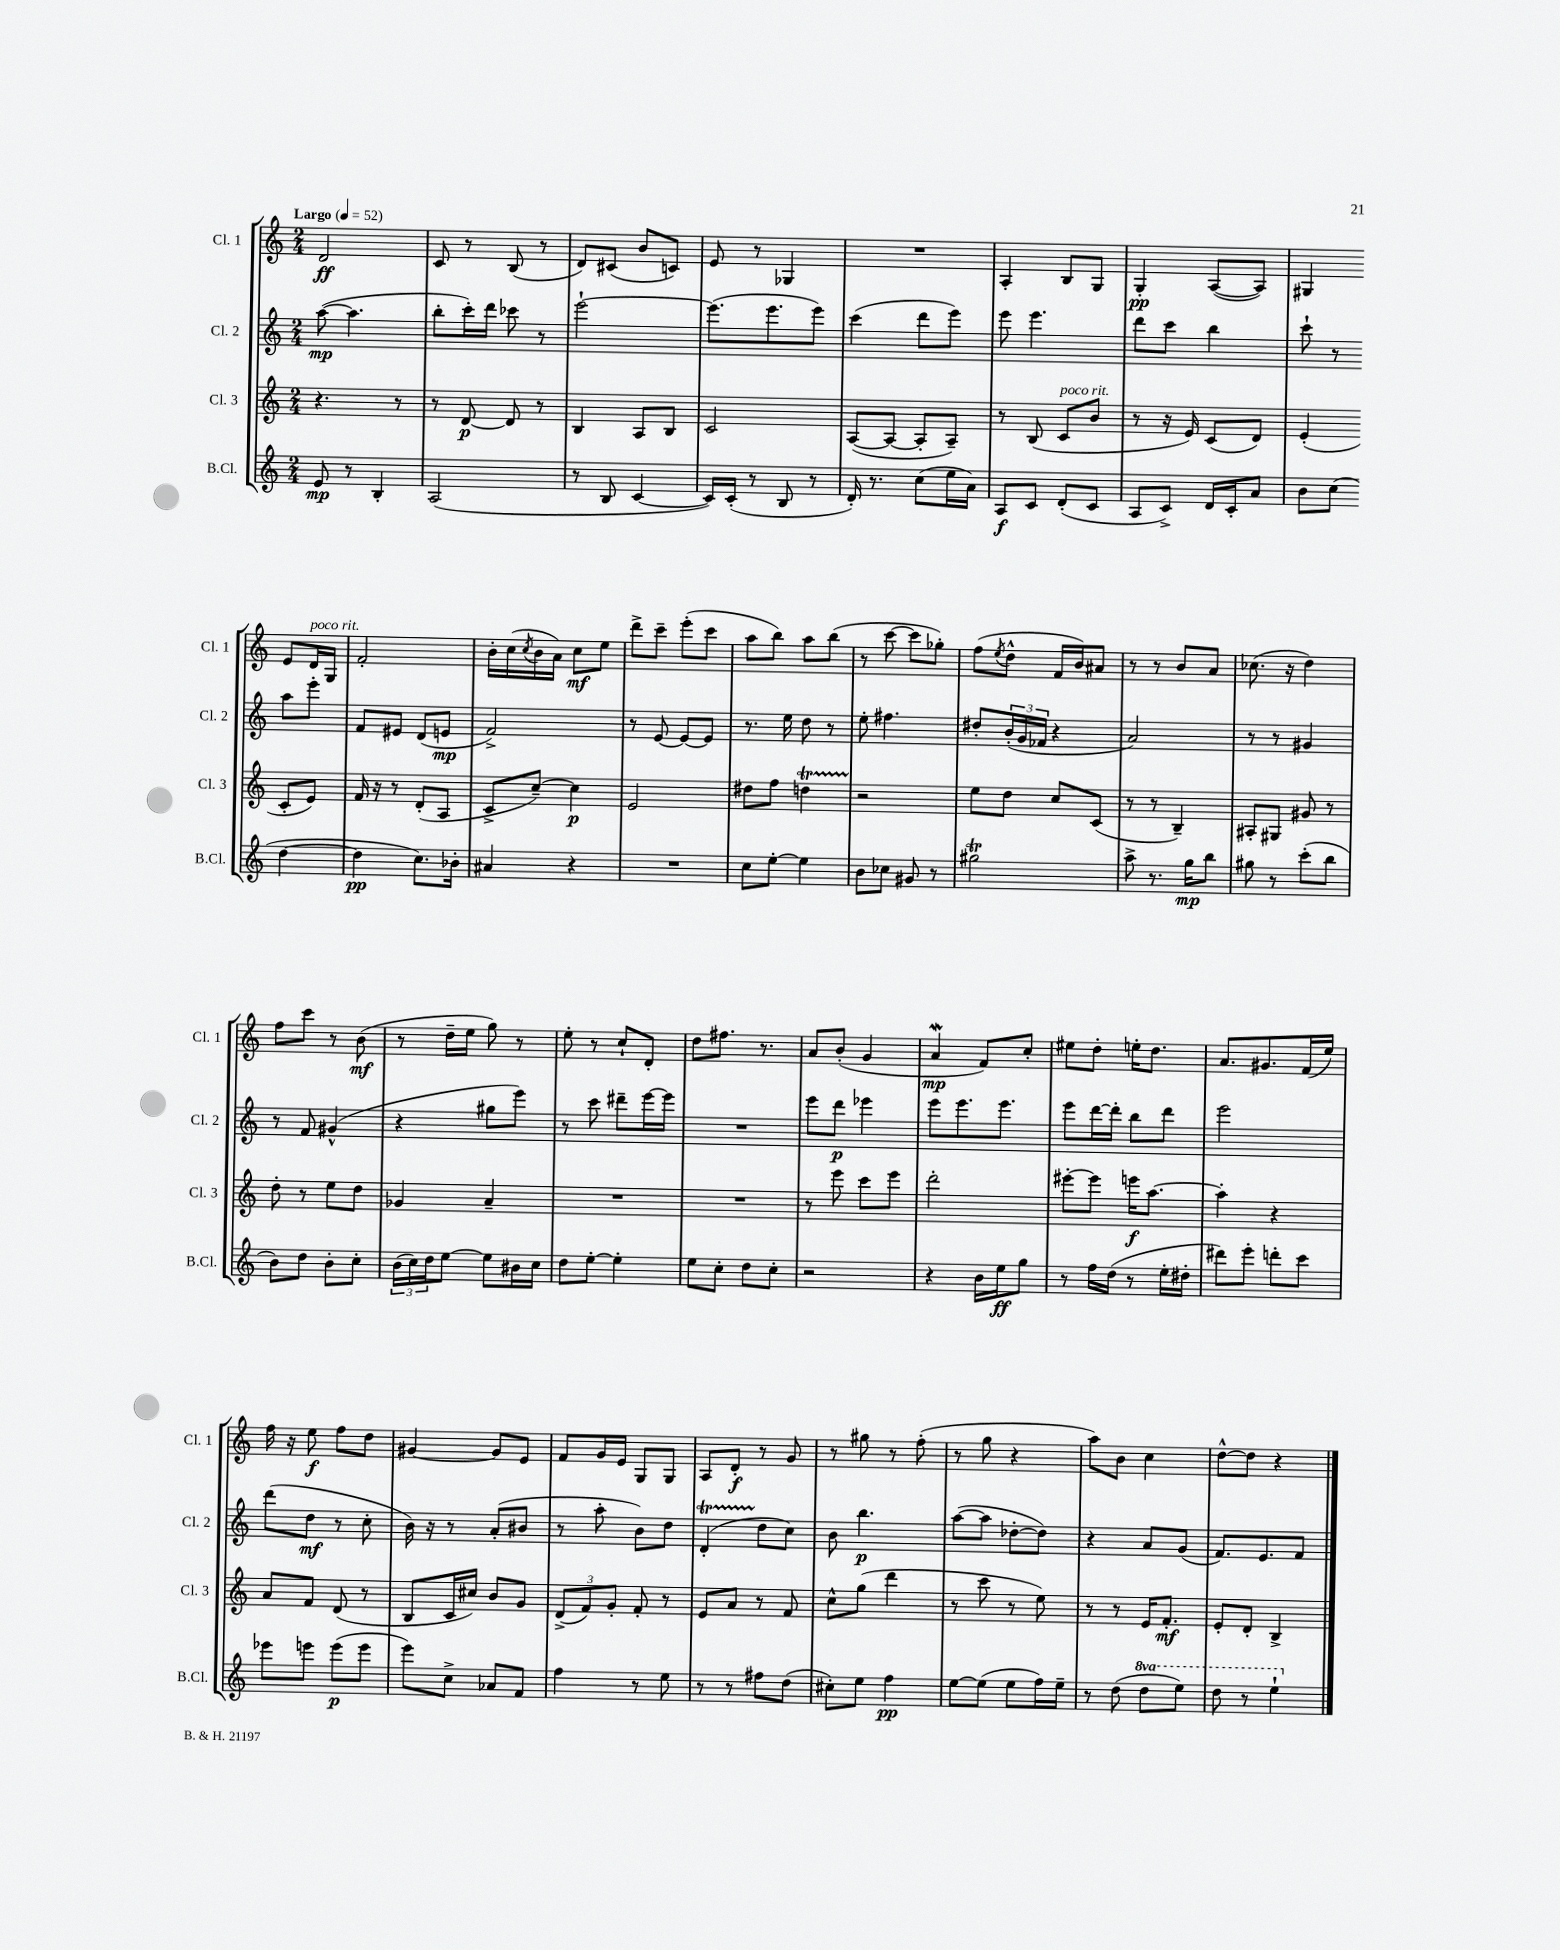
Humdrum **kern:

**kern	**kern	**kern	**kern
*staff4	*staff3	*staff2	*staff1
*clefG2	*clefG2	*clefG2	*clefG2
*k[]	*k[]	*k[]	*k[]
*M2/4	*M2/4	*M2/4	*M2/4
*MM52	*MM52	*MM52	*MM52
8e/	4.r	([8aa\	2d/
8r	.	4.aa\]	.
4B'/	.	.	.
.	8r	.	.
=	=	=	=
(2A/	8r	8bb'\L	8c/
.	[8d/	16ccc'\L)	8r
.	.	16ddd\JJ	.
.	8d/]	8ccc-\	(8B/
.	8r	8r	8r
=	=	=	=
8r	4B/	[2eee`\	8d/L)
8B/	.	.	(8c#/J
[4c/	8A/L	.	8b/L
.	8B/J	.	8c/J)
=	=	=	=
16c/]LL)	2c/	(8.eee\]L	8e/
(16c'/JJ	.	.	.
8r	.	.	8r
.	.	8.eee\	.
8B/	.	.	4G-/
8r	.	8eee\J)	.
=	=	=	=
16d'/)	([8A/L	(4ccc\	2r
8.r	.	.	.
.	8A/_J	.	.
(8cc\L	8A'/]L	8ddd\L	.
16ee\L	8A~/J)	8eee\J)	.
16a\JJ)	.	.	.
=	=	=	=
8A/L	8r	8eee\	4A'/
8c/J	(8B/	4.eee\	.
(8d'/L	8c/L	.	8B/L
8c/J	8b/J	.	8G/J
=	=	=	=
8A/L	8r	8ddd\L	4G'/
8c^/J)	16r	8ccc\J	.
.	16e/)	.	.
16d/LL	(8c/L	4bb\	([8A/L
16c'/J	.	.	.
8a/J	8d/J)	.	8A/]J)
=	=	=	=
8b\L	(4e'/	8ccc`\	4G#/
(8cc\J	.	8r	.
[4dd\	8c'/L	8aa\L	8e/L
.	8e/J)	8eee'\J	16d/L
.	.	.	16G#/JJ
=	=	=	=
4dd\]	16f/	8f/L	2f'/
.	16r	.	.
.	8r	8e#/J	.
8.cc\L)	(8d'/L	(8d/L	.
.	8A/J	8e/J	.
16b-'\Jk	.	.	.
=	=	=	=
4a#/	8c^/L	2f^/)	16b'\LL
.	.	.	(16cc\
.	.	.	8qcc/
.	[8cc~/J)	.	16b\
.	.	.	16a\JJ)
4r	4cc\]	.	8cc\L
.	.	.	8ee\J
=	=	=	=
2r	2e/	8r	8ddd^\L
.	.	[8e/	8ccc~\J
.	.	8e/_L	(8eee'\L
.	.	8e/]J	8ccc\J
=	=	=	=
8cc\L	8dd#\L	8.r	8aa\L
[8ee'\J	8ff\J	.	8bb\J)
.	.	16ee\	.
4ee\]	4dd\	8dd\	8aa\L
.	.	8r	(8bb\J
=	=	=	=
8b\L	2r	8ee'\	8r
8cc-\J	.	4.ff#\	[8ccc\
8g#/	.	.	8ccc\]L
8r	.	.	8gg-'\J)
=	=	=	=
2gg#\	8ee\L	8dd#'/L	(8ff\L
.	.	.	8qee/
.	8dd\J	(24b'/L	8dd^^\J
.	.	24g/	.
.	.	24f-/JJ	.
.	8cc/L	4r	16f/LL
.	.	.	16b/J)
.	(8c/J	.	8a#/J
=	=	=	=
8aa^\	8r	2a/)	8r
8.r	8r	.	8r
.	4B~/)	.	8b/L
16gg\LK	.	.	.
8bb\J	.	.	8a/J
=	=	=	=
8gg#\	8A#'/L	8r	(8.cc-\
8r	8G#/J	8r	.
.	.	.	16r
(8ccc'\L	8g#/	4g#/	4dd\)
8bb\J	8r	.	.
=	=	=	=
8b\L)	8dd'\	8r	8ff\L
8dd\J	8r	8f/	8ccc\J
8b'\L	8ee\L	(4g#^^/	8r
8cc'\J	8dd\J	.	(8b\
=	=	=	=
(24b\LL	4g-/	4r	8r
24cc\)	.	.	.
24dd\J	.	.	.
[8ee\J	.	.	16dd~\LL
.	.	.	16ee\JJ
8ee\]L	4a~/	8gg#\L	8gg\)
16b#\L	.	8eee\J)	8r
16cc\JJ	.	.	.
=	=	=	=
8dd\L	2r	8r	8ee'\
[8ee'\J	.	8ccc\	8r
4ee'\]	.	8ddd#~\L	8cc`/L
.	.	[16eee\L	8d'/J
.	.	16eee\]JJ	.
=	=	=	=
8ee\L	2r	2r	8dd\L
8cc'\J	.	.	8.ff#\J
8dd\L	.	.	.
.	.	.	8.r
8cc'\J	.	.	.
=	=	=	=
2r	8r	8eee\L	8a/L
.	8eee\	8ddd\J	(8b'/J
.	8ccc\L	4eee-\	4g/
.	8eee\J	.	.
=	=	=	=
4r	2ddd'\	8eee\L	4a/
.	.	8.eee\	.
16b\LL	.	.	8f/L)
16ee\J	.	8.eee\J	.
8gg\J	.	.	8cc'/J
=	=	=	=
8r	[8eee#'\L	8eee\L	8ee#\L
16ff\LL	8eee#\]J	[16ddd\L	8dd'\J
(16dd\JJ	.	16ddd'\]JJ	.
8r	16eee\LK	8bb\L	16ee'\LK
.	[8.aa\J	.	8.dd\J
16ee'\LL	.	8ddd\J	.
16dd#'\JJ	.	.	.
=	=	=	=
8ddd#\L)	4aa'\]	2eee\	8.a/L
8eee'\J	.	.	.
.	.	.	8.g#/
8ddd'\L	4r	.	.
8ccc\J	.	.	(16f/L
.	.	.	16ee/JJ)
=	=	=	=
8eee-\L	8a/L	(8ddd\L	16ff\
.	.	.	16r
8eee\J	8f/J	8dd\J	8ee\
(8eee\L	(8d/	8r	8ff\L
8eee\J	8r	8cc'\	8dd\J
=	=	=	=
8eee\L)	8B/L	16b\)	[4g#/
.	.	16r	.
8cc^\J	16c/L	8r	.
.	16cc#/JJ)	.	.
8a-/L	8b/L	(8a'/L	8g#/]L
8f/J	8g/J	8b#/J	8e/J
=	=	=	=
4ff\	(12d^/L	8r	8f/L
.	12f/)	.	.
.	.	8aa'\	16g/L
.	12g'/J	.	.
.	.	.	16e/JJ
8r	8f'/	8b\L)	8G/L
8ee\	8r	8dd\J	8G/J
=	=	=	=
8r	8e/L	(4d'/	8A/L
8r	8a/J	.	8d'/J
8ff#\L	8r	8dd\L	8r
(8dd\J	8f/	8cc\J)	8g/
=	=	=	=
8cc#'\L)	8cc^^\L	8b\	8r
8ee\J	(8gg\J	4.bb\	8gg#\
4ff\	4ddd\	.	8r
.	.	.	(8ff'\
=	=	=	=
[8ee\L	8r	([8aa\L	8r
(8ee\]J	8ccc\	8aa\]J	8gg\
8ee\L	8r	[8dd-'\L	4r
16ff\L)	8ee\)	8dd-\]J)	.
16ee~\JJ	.	.	.
=	=	=	=
8r	8r	4r	8aa\L)
(8dd\	8r	.	8b\J
8ddd\L	16e/LK	8a/L	4cc\
.	8.f'/J	.	.
8eee\J)	.	(8g/J	.
=	=	=	=
8ddd\	8e'/L	8.f/L)	[8dd^^\L
8r	8d'/J	.	8dd\]J
.	.	8.e/	.
4eee`\	4B^/	.	4r
.	.	8f/J	.
==	==	==	==
*-	*-	*-	*-
